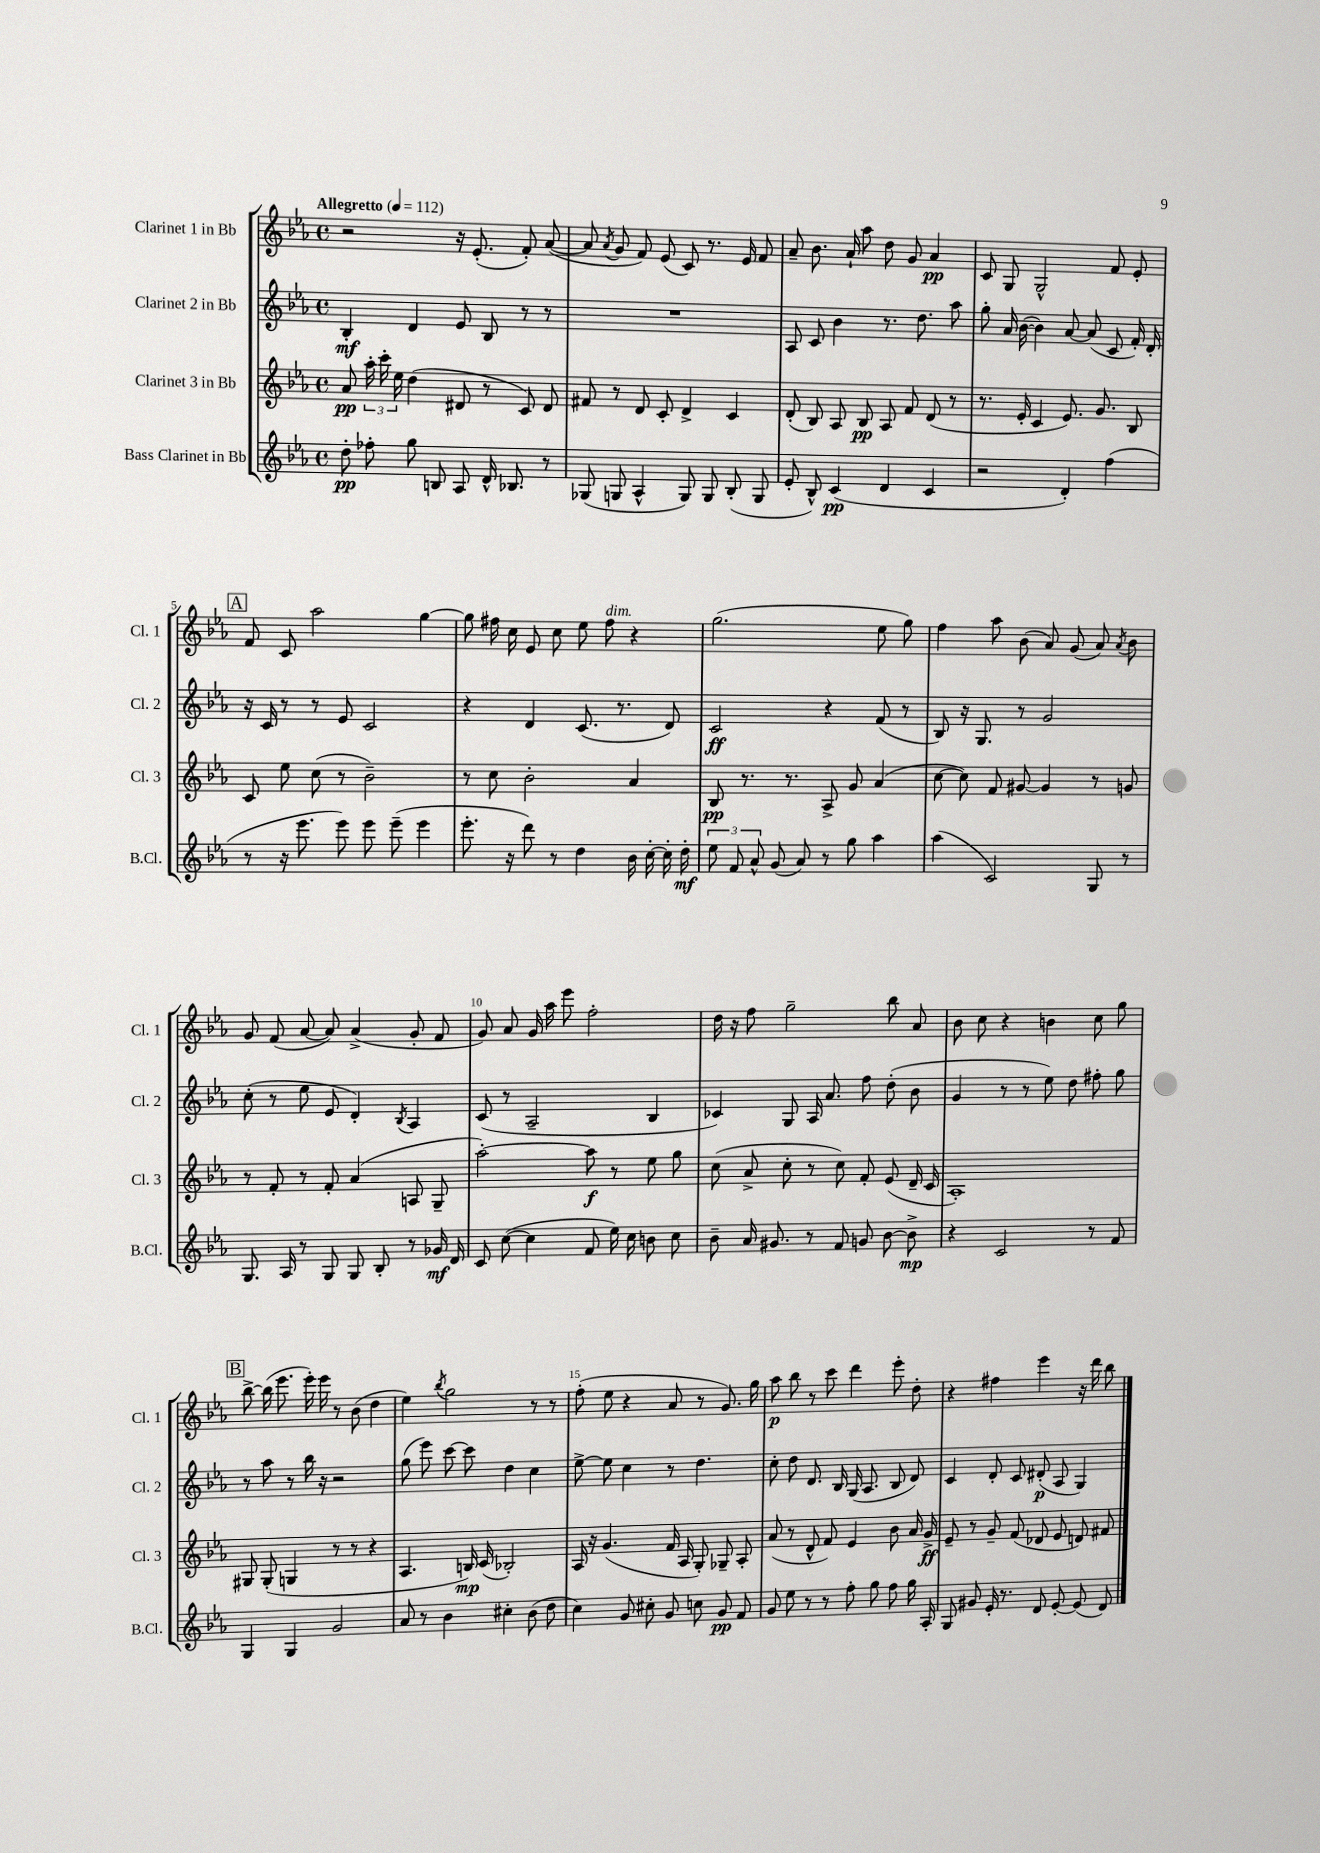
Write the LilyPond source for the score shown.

<<
\new StaffGroup <<
\new Staff = "s0" \with { instrumentName = "Clarinet 1 in Bb" shortInstrumentName = "Cl. 1" } {
    \clef treble \key ees \major \defaultTimeSignature \time 4/4 \tempo "Allegretto" 4 = 112
    \autoBeamOff r2 r16 ees'8.-.( f'8-.) aes'8~( |
    aes'8 \acciaccatura { aes'8 } g'8 f'8) ees'8( c'8) r8. ees'16 f'8 |
    aes'8-- bes'8. aes'16-! aes''8 d''8 g'8 aes'4\pp |
    c'8 g8 g2-^ f'8 ees'8-. |
    \mark \markup { \box "A" } f'8 c'8 aes''2 g''4~ |
    g''8 fis''16 c''16 ees'8 c''8 ees''8 fis''8^\markup { \italic "dim." } r4 |
    g''2.( ees''8 g''8) |
    f''4 aes''8 bes'8( aes'8) g'8( aes'8) \acciaccatura { aes'8 } bes'8 |
    g'8 f'8( aes'8~ aes'8) aes'4->( g'8-. f'8 |
    g'8) aes'8 g'16 aes''16 ees'''8 f''2-. |
    d''16 r16 f''8 g''2-- bes''8 aes'8 |
    bes'8 c''8 r4 b'4 c''8 g''8 |
    \mark \markup { \box "B" } bes''8~-> bes''16( ees'''8. ees'''16-.) ees'''16 r8 bes'8( d''4 |
    ees''4) \acciaccatura { bes''8 } g''2 r8 r8 |
    f''8-.( ees''8 r4 aes'8 r8 g'8.) g''16 |
    aes''8\p bes''8 r8 c'''8 d'''4 ees'''8-. d''8-. |
    r4 fis''4 ees'''4 r16 d'''16 bes''8 \bar "|." |
}
\new Staff = "s1" \with { instrumentName = "Clarinet 2 in Bb" shortInstrumentName = "Cl. 2" } {
    \clef treble \key ees \major \defaultTimeSignature \time 4/4
    \autoBeamOff bes4-.\mf d'4 ees'8 bes8 r8 r8 |
    R1 |
    aes8 c'8 bes'4 r8. d''8. aes''8 |
    g''8-. aes'16 bes'16~( bes'4) aes'8~ aes'8( c'8 f'16-.) d'16-. |
    \mark \markup { \box "A" } r16 c'16 r8 r8 ees'8 c'2 |
    r4 d'4 c'8.( r8. d'8) |
    c'2\ff r4 f'8( r8 |
    bes8) r16 g8. r8 g'2 |
    c''8-.( r8 ees''8 ees'8 d'4-.) \acciaccatura { bes8 } aes4 |
    c'8( r8 aes2-- bes4 |
    ces'4) g8 aes16 aes'8. f''8 d''8-.( bes'8 |
    g'4 r8 r8 ees''8) d''8 fis''8-. g''8 |
    \mark \markup { \box "B" } r8 aes''8 r8 bes''16 r16 r2 |
    g''8( ees'''8) c'''8~ c'''8 d''4 c''4 |
    ees''8~-> ees''8 c''4 r8 d''4. |
    c''8-. d''8 d'8. bes16 g16( aes8. bes8 d'8) |
    c'4 d'8-. c'8 dis'8-.\p( aes8 g4) \bar "|." |
}
\new Staff = "s2" \with { instrumentName = "Clarinet 3 in Bb" shortInstrumentName = "Cl. 3" } {
    \clef treble \key ees \major \defaultTimeSignature \time 4/4
    \autoBeamOff aes'8\pp \tuplet 3/2 { aes''16-. c'''16-. ees''16 } d''4( dis'8 r8 c'8) dis'8 |
    fis'8 r8 d'8 c'8-. d'4-> c'4 |
    d'8-.( bes8) aes8 bes8\pp aes8 f'8 d'8( r8 |
    r8. ees'16-. c'4 ees'8.) g'8. bes8 |
    \mark \markup { \box "A" } c'8 ees''8 c''8( r8 bes'2--) |
    r8 c''8 bes'2-. aes'4 |
    bes8\pp r8. r8. aes8-> g'8 aes'4( |
    c''8~ c''8) f'8 gis'8~ gis'4 r8 g'8 |
    r8 f'8-. r8 f'8-. aes'4( a8 g8-- |
    aes''2~-.) aes''8\f r8 ees''8 g''8 |
    c''8( aes'8-> c''8-. r8 c''8) f'8-. ees'8( d'16-- c'16 |
    aes1-.) |
    \mark \markup { \box "B" } gis8 gis8-.( g4 r8 r8 r4 |
    aes4. b16\mp) c'16( bes2-.) |
    aes16 r16 g'4.( f'16 aes16 g8-.) ges8-- aes8-. |
    aes'8( r8 d'8-^ f'8) ees'4 bes'8 aes'16 g'16->\ff |
    ees'8-- r8 g'8-- f'8( des'8 ees'8 d'8) fis'8 \bar "|." |
}
\new Staff = "s3" \with { instrumentName = "Bass Clarinet in Bb" shortInstrumentName = "B.Cl." } {
    \clef treble \key ees \major \defaultTimeSignature \time 4/4
    \autoBeamOff d''8-.\pp fes''8-. g''8 b8 aes8 d'16-^ bes8. r8 |
    ges8( g8 aes4-^ g8) g8 bes8-.( g8 |
    ees'8-. bes8-^) c'4\pp( d'4 c'4 |
    r2 d'4-.) f''4( |
    \mark \markup { \box "A" } r8 r16 ees'''8. ees'''8) ees'''8 ees'''8--( ees'''4 |
    ees'''8.-. r16 d'''8) r8 d''4 bes'16 c''16~-. c''16-. d''16-.\mf |
    \tuplet 3/2 { ees''8 f'8 aes'8-^ } g'8( aes'8) r8 g''8 aes''4 |
    aes''4( c'2) g8 r8 |
    g8. aes16 r8 g8 g8 bes8-. r8 ges'16\mf d'16 |
    c'8 c''8~( c''4 f'8 ees''16) c''16 b'8 c''8 |
    bes'8-- aes'16 gis'8. r8 f'8 g'8 bes'8~ bes'8->\mp |
    r4 c'2 r8 f'8 |
    \mark \markup { \box "B" } g4 g4 g'2 |
    aes'8 r8 bes'4 cis''4-. bes'8( d''8 |
    c''4) g'8 cis''8-. g'8 c''8 g'8\pp f'8 |
    g'8 ees''8 r8 r8 f''8-. g''8 f''8 g''16 aes16-. |
    g8 gis'8 ees'16-. r8. d'8 ees'8~-. ees'8( d'8) \bar "|." |
}
>>
>>
\layout { \context { \Score \override BarNumber.break-visibility = ##(#f #t #t) barNumberVisibility = #(every-nth-bar-number-visible 5) } }
